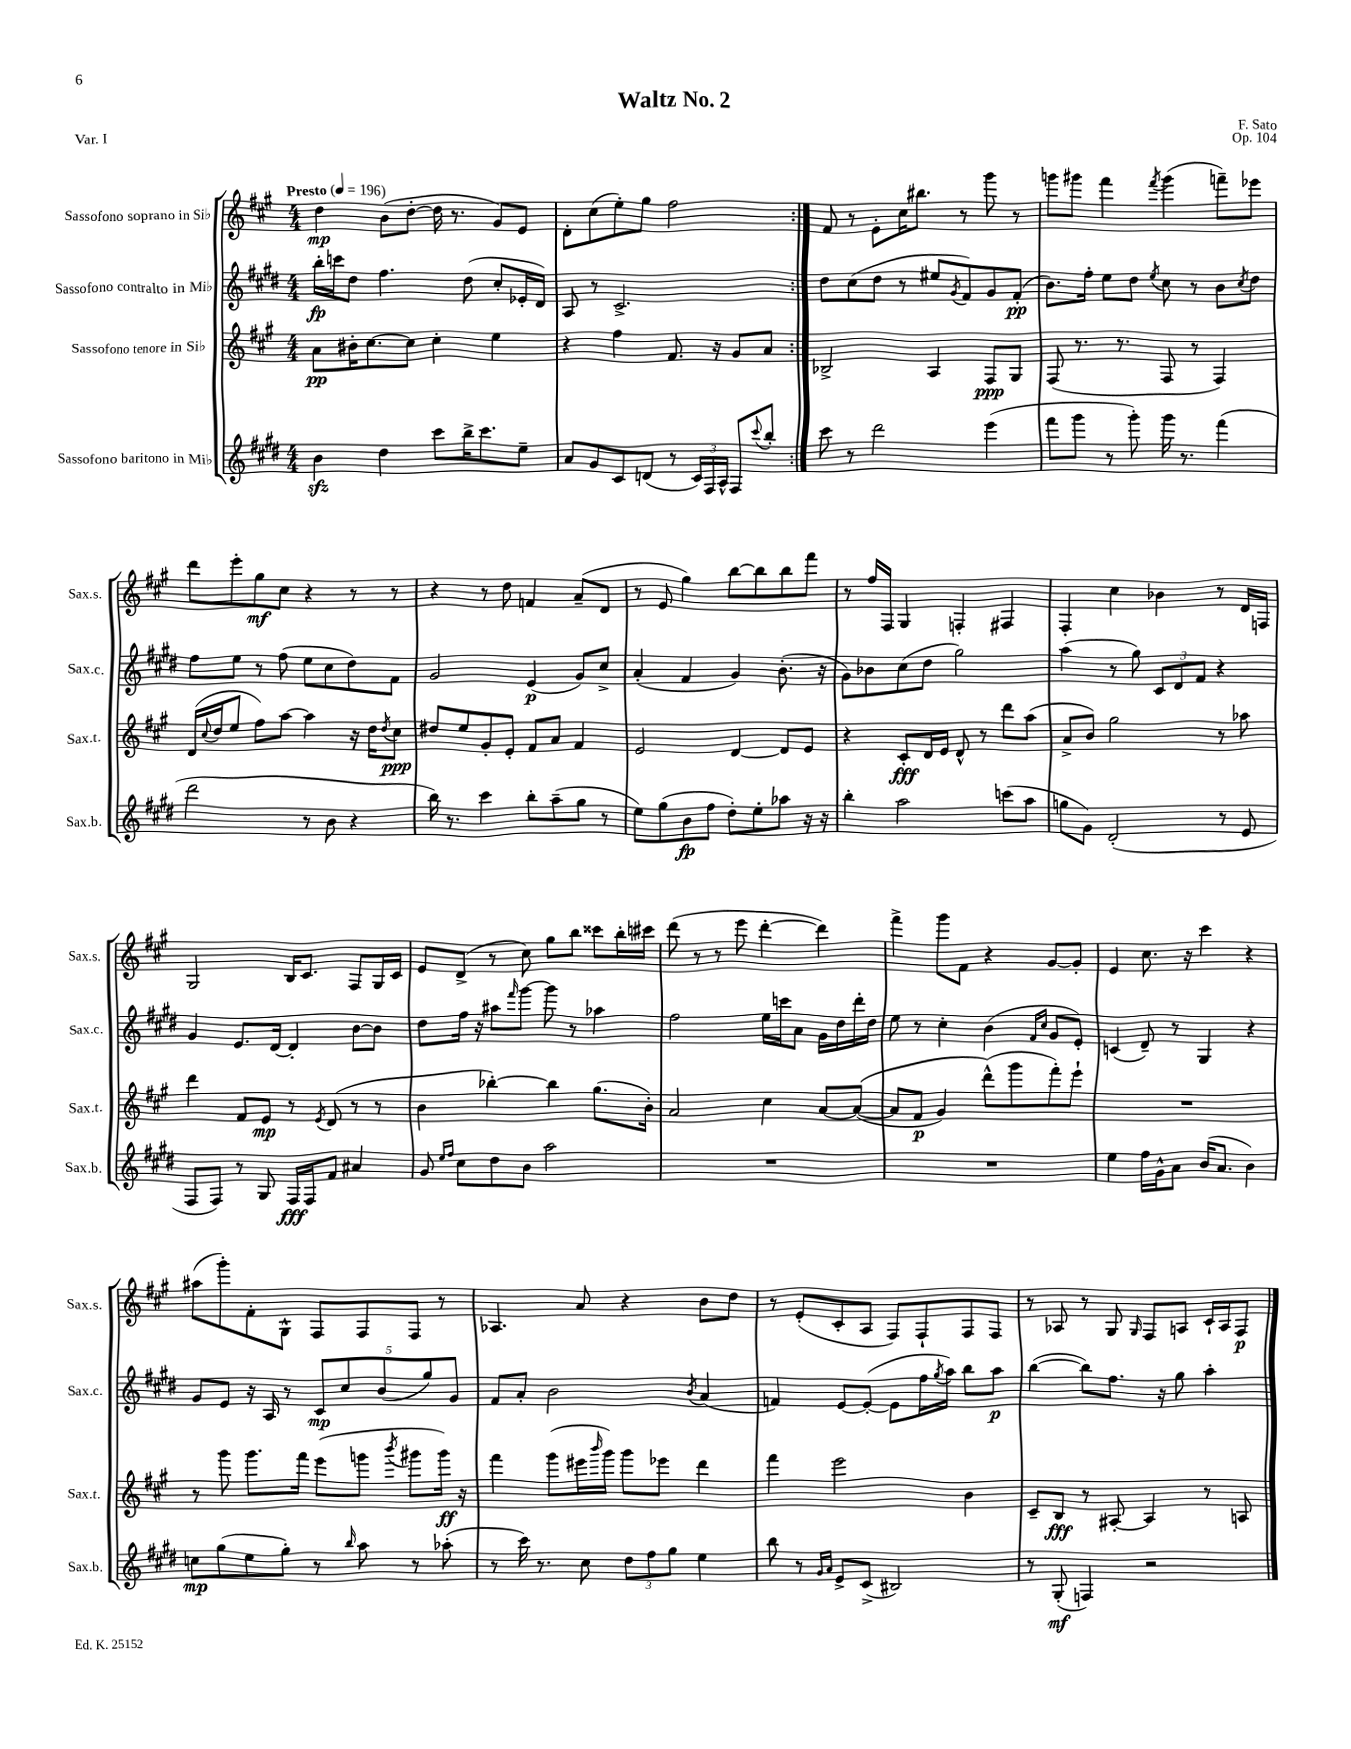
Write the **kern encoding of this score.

**kern	**kern	**kern	**kern
*staff4	*staff3	*staff2	*staff1
*clefG2	*clefG2	*clefG2	*clefG2
*k[f#c#g#d#]	*k[f#c#g#]	*k[f#c#g#d#]	*k[f#c#g#]
*M4/4	*M4/4	*M4/4	*M4/4
*MM196	*MM196	*MM196	*MM196
4b\	8a\L	16bb'\LL	4dd\
.	.	16ccc\J	.
.	16b#'\K	8dd#\J	.
.	[8.cc#\	.	.
4dd#\	.	4.ff#\	(8b\L
.	8cc#\]J	.	[8dd'\J
8ccc#\L	4cc#'\	.	16dd\]
.	.	.	8.r
16bb^\K	.	(8dd#\	.
8.ccc#\	.	.	.
.	4ee\	8cc#'/L	8g#/L)
8ee~\J	.	16e-'/L	8e/J
.	.	16d#/JJ)	.
=	=	=	=
8a/L	4r	8A/	8d'\L
8g#/	.	8r	(8cc#\
8c#/	4ff#\	2.c#^/	8ee'\)
(8d/J	.	.	8gg#\J
8r	8.f#/	.	2ff#\
24c#/LL)	.	.	.
24F#/	.	.	.
.	16r	.	.
24A^^/JJ	.	.	.
8F#/L	8g#/L	.	.
8qqccc#/	.	.	.
8bb'/J	8a/J	.	.
=:|!	=:|!	=:|!	=:|!
8ccc#\	2B-^/	8dd#\L	8f#/
8r	.	(8cc#\	8r
2ddd#\	.	8dd#\J	8e'\L
.	.	8r	16cc#\K
.	.	.	8.bb#\J
.	4A/	8ee#/L	.
.	.	8qg#/	.
.	.	8f#/)	8r
(4eee\	8F#/L	8g#/	8ggg#\
.	8G#/J	(8f#'/J	8r
=	=	=	=
8fff#\L	(8F#/	8.b\L)	8ggg\L
8ggg#\J	8.r	.	8ggg#\J
.	.	16ff#'\Jk	.
8r	.	8ee\L	4fff#\
.	8.r	.	.
8ggg#'\)	.	8dd#\J	.
.	.	8qee/	8qfff#/
16ggg#\	8F#/	8cc#\	(4ggg#\
8.r	.	.	.
.	8r	8r	.
(4fff#\	4F#/)	8b\L	8fff~\L)
.	.	8qcc#/	.
.	.	8dd#\J	8eee-\J
=	=	=	=
2ddd#\	(16d/LL	8ff#\L	8ddd\L
.	8qqcc#/	.	.
.	16dd/J	.	.
.	8ee/J	8ee\J	8eee'\
.	8ff#\L)	8r	8gg#\
.	[8aa\J	(8ff#\	8cc#\J
8r	4aa\]	8ee\L	4r
8b\	.	8cc#\	.
4r	16r	8dd#\)	8r
.	16dd\LK	.	.
.	8qdd/	.	.
.	8cc#\J	8f#\J	8r
=	=	=	=
16bb\)	8dd#/L	2g#/	4r
8.r	.	.	.
.	8ee/	.	.
4ccc#\	8g#'/	.	8r
.	8e'/J	.	8dd\
8bb'\L	8f#/L	(4e/	4f/
(8aa~\	8a/J	.	.
8gg#\J	4f#/	8g#/L)	(8a~/L
8r	.	8cc#^/J	8d/J
=	=	=	=
8ee\L)	2e/	(4a'/	8r
(8gg#\	.	.	8e/
8b\	.	4f#/	4gg#\)
8ff#\J	.	.	.
8dd#'\L)	[4d/	4g#/)	[8bb\L
8ee'\	.	.	8bb\]
8aa-\J	8d/]L	(8.b'\	8bb\
16r	8e/J	.	8fff#\J
16r	.	16r	.
=	=	=	=
4bb'\	4r	8g#\L)	8r
.	.	8b-\	16ff#/LL
.	.	.	16F#/JJ
2aa\	8c#'/L	(8cc#\	4G#/
.	16d/L	8dd#\J	.
.	16e/JJ	.	.
.	8d^^/	2gg#\)	4F'/
.	8r	.	.
(8ccc\L	8ddd\L	.	4F#/
8aa\J	(8aa\J	.	.
=	=	=	=
8gg\L	8a^/L	(4aa\	4F#'/
8g#\J)	8b/J)	.	.
(2d#'/	2gg#\	8r	4cc#\
.	.	8gg#\)	.
.	.	12c#/L	4b-\
.	.	12d#/	.
.	.	12f#/J	.
8r	8r	4r	8r
8e/	8aa-\	.	16d/LL
.	.	.	16F/JJ
=	=	=	=
8F#/L	4ddd\	4g#/	2G#/
8F#/J)	.	.	.
8r	8f#/L	8.e/L	.
8G#/	8e/J	.	.
.	.	[16d#/Jk	.
16F#/LL	8r	4d#'/]	16B/LK
16F#/J	.	.	8.c#/J
.	8qe/	.	.
8f#/J	(8d/	.	.
4a#/	8r	[8b\L	8F#/L
.	8r	8b\]J	16G#/L
.	.	.	16c#/JJ
=	=	=	=
8g#/	4b\	8dd#\L	8e/L
16qqee/LL	.	.	.
16qqff#/JJ	.	.	.
8cc#\L	.	16ff#\Jk	(8d^/J
.	.	16r	.
8dd#\	[4bb-'\)	8aa#\L	8r
.	.	16qqfff#/	.
8b\J	.	[8ggg#\J	8cc#\)
2aa\	4bb-\]	8ggg#\]	8gg#\L
.	.	8r	8bb\J
.	(8.gg#\L	4aa-\	8ccc##\L
.	.	.	16bb'\L
.	16b'\Jk)	.	16ccc#\JJ
=	=	=	=
1r	2a/	2ff#\	(8ddd\
.	.	.	8r
.	.	.	8r
.	.	.	8eee\
.	4cc#\	16ee\LL	[4ddd'\
.	.	16ccc\J	.
.	.	8a\J	.
.	[8a/L	16g#\LL	4ddd\])
.	.	16dd#\	.
.	&((8a/_J	16ddd#'\	.
.	.	16dd#\JJ	.
=	=	=	=
1r	8a/]L	8ee\	4fff#^\
.	8f#/J	8r	.
.	4g#/)	4cc#'\	8ggg#\L
.	.	.	8f#\J
.	(8ddd^^\L&)	(4b\	4r
.	8ggg#\	.	.
.	.	16qqf#/LL	.
.	.	16qqcc#/JJ	.
.	8fff#'\)	8g#/L	[8g#/L
.	8eee`\J	8e'/J)	8g#'/]J
=	=	=	=
4ee\	1r	(4c/	4e/
16ff#\LL	.	8d#~/)	8.cc#\
16g#^^\J	.	.	.
8a\J	.	8r	.
.	.	.	16r
(16b/LK	.	4G#/	4ccc#\
8.a/J	.	.	.
4b\)	.	4r	4r
=	=	=	=
8cc\L	8r	8g#/L	(8aa#\L
(8gg#\	8ggg#\	8e/J	8ggg#'\)
8ee\	8.ggg#\L	16r	8f#'\
.	.	16A/	.
8gg#'\J)	.	8r	8G#^^\J
.	16fff#\Jk	.	.
8r	(8eee\L	10c#/L	8F#/L
.	.	10cc#/	.
16qqbb/	.	.	.
8aa\	8ggg\J	.	8F#/
.	.	(10b/	.
.	8qbbb/	.	.
8r	8ggg#\L	.	8F#/J
.	.	10gg#/)	.
(8aa-'\	16ggg#\Jk)	.	8r
.	.	10g#/J	.
.	16r	.	.
=	=	=	=
8r	4fff#\	8f#/L	4.A-/
16ccc#\)	.	8a'/J	.
8.r	.	.	.
.	(8ggg#\L	2b\	.
8cc#\	16eee#\L	.	8a/
.	16qqbbb/	.	.
.	16ggg#\JJ)	.	.
12dd#\L	8ggg#\L	.	4r
12ff#\	.	.	.
.	8eee-\J	.	.
12gg#\J	.	.	.
.	.	8qb/	.
4ee\	4ddd\	(4a/	8b\L
.	.	.	8dd\J
=	=	=	=
8bb\	4fff#\	4f/)	8r
8r	.	.	(8e'/L
16qqg#/LL	.	.	.
16qqa/JJ	.	.	.
8e^/L	2eee\	[8e/L	8c#'/
(8c#^/J	.	(8e'/_J	8A/J
2B#/)	.	8e\]L	8F#/L)
.	.	16ff#\L	8F#`/
.	.	8qgg#/	.
.	.	16aa\JJ)	.
.	4b\	8bb\L	8F#/
.	.	8aa\J	8F#/J
=	=	=	=
8r	8c#~/L	([4bb\	8r
(8G#'/	8B/J	.	8A-/
4F/)	8r	8bb\]L)	8r
.	[8A#'/	8.ff#\J	8G#/
.	.	.	16qqG#/
2r	4A#/]	.	8F#/L
.	.	16r	.
.	.	8gg#\	8A/J
.	8r	4aa'\	16c#`/LL
.	.	.	16A/J
.	8A/	.	8F#/J
==	==	==	==
*-	*-	*-	*-
